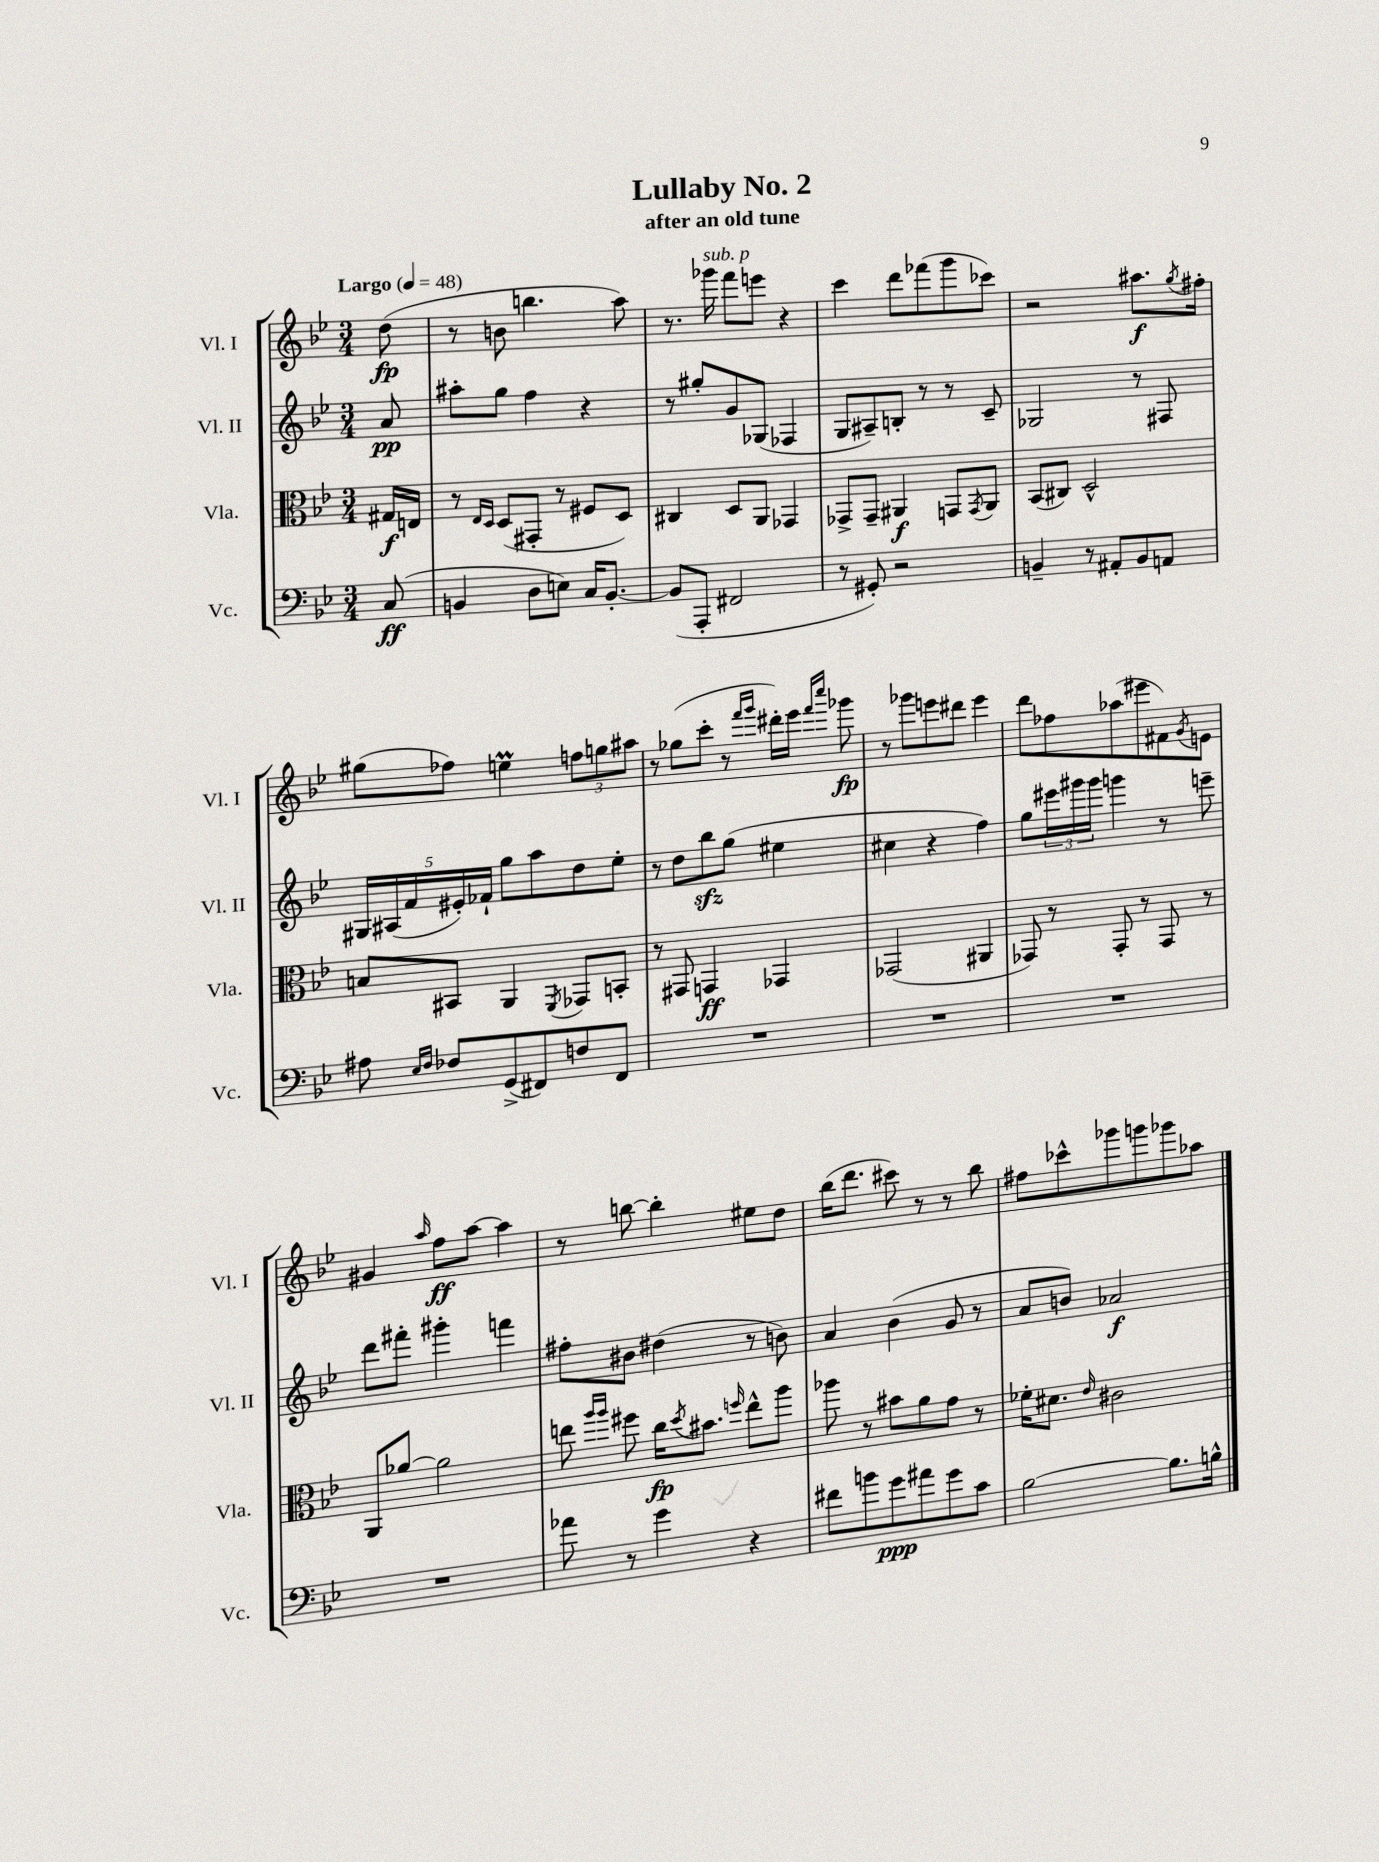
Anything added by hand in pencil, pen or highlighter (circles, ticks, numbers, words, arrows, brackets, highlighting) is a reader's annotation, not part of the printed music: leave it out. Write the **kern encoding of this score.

**kern	**kern	**kern	**kern
*staff4	*staff3	*staff2	*staff1
*clefF4	*clefC3	*clefG2	*clefG2
*k[b-e-]	*k[b-e-]	*k[b-e-]	*k[b-e-]
*M3/4	*M3/4	*M3/4	*M3/4
*MM48	*MM48	*MM48	*MM48
(8C	16G#	8a	(8dd
.	16E	.	.
=	=	=	=
4BB	8r	8aa#'	8r
.	16qqE-	.	.
.	16qqD	.	.
.	(8D	8gg	8b
8D	8GG#'	4ff	4.bb
8E)	8r	.	.
16C	8F#	4r	.
[8.BB'	.	.	.
.	8D)	.	8aa)
=	=	=	=
(8BB]	4C#	8r	8.r
8AAA'	.	8gg#'	.
.	.	.	16ggg-
2FF#	8D	8g	8fff
.	8AA	(8G-	8eee
.	4GG-	4F-	4r
=	=	=	=
8r	8GG-^	8G	4ccc
8GG#')	8GG-~	8A#~)	.
2r	4AA#	8B'	8ddd
.	.	8r	(8fff-
.	8GG	8r	8ggg
.	8qGG	.	.
.	8AA#	8c~	8ccc-)
=	=	=	=
4BB~	(8BB-	2G-	2r
.	8C#)	.	.
8r	2D^^	.	.
8AA#'	.	.	.
8BB	.	8r	8.aa#
8AA	.	8F#	.
.	.	.	8qgg
.	.	.	16ff#'
=	=	=	=
8A#	8B	20G#	(8gg#
.	.	(20A#	.
.	.	20f	.
16qqE-	.	.	.
16qqF	.	.	.
8F-	8BB#	.	8ff-)
.	.	20e#')	.
.	.	20f-`	.
(8GG^	4AA	8gg	4ee
8FF#)	.	8aa	.
.	8qFF	.	.
8F	8GG-	8dd	12ff
.	.	.	12gg
8FF#	8BB'	8ee-'	.
.	.	.	12aa#
=	=	=	=
2.r	8r	8r	8r
.	8GG#	8dd	(8gg-
.	4GG	8bb-	8ccc'
.	.	(8gg	8r
.	.	.	16qqfff
.	.	.	16qqggg
.	4GG-	4ee#	16ddd#')
.	.	.	16eee-
.	.	.	16qqfff
.	.	.	16qqcccc
.	.	.	8ggg-
=	=	=	=
2.r	(2GG-	4cc#	8r
.	.	.	8ggg-
.	.	4r	8eee
.	.	.	8ddd#
.	4AA#	4ff)	4eee
=	=	=	=
2.r	8GG-)	8gg	8ddd
.	8r	24eee#	8ff-
.	.	24ggg#	.
.	.	24ggg#	.
.	8GG-'	4ggg	(8aa-
.	8r	.	8eee#
.	8GG-	8r	8f#)
.	.	.	8qg
.	8r	8eee~	8e
=	=	=	=
2.r	8AA	8ddd	4g#
.	[8a-	8fff#'	.
.	.	.	16qqaa
.	2a-]	4ggg#'	8ff
.	.	.	[8aa
.	.	4fff	4aa]
=	=	=	=
8a-	8ee	8ff#'	8r
.	16qqaa	.	.
.	16qqaa	.	.
8r	8ff#	8b#	[8bb
4g	16cc	(4dd#	4bb']
.	8qdd	.	.
.	8.b#	.	.
.	16qqff	.	.
4r	8ee^^	8r	8ee#
.	8aa	8b)	8dd
=	=	=	=
8f#	8aa-	4a	(16bb-
.	.	.	8.ddd
8b	8r	.	.
8g	8b#	(4b-	8ccc#)
8a#	8a	.	8r
8g	8g	8g	8r
8c	8r	8r	8bb-
=	=	=	=
[2B-	16f-'	8a	8ff#
.	8.d#	.	.
.	.	8b)	8ccc-^^
.	16qqe-	.	.
.	2c#	2a-	8ggg-
.	.	.	8ggg
8.B-]	.	.	8ggg-
.	.	.	8aa-
16B^^	.	.	.
==	==	==	==
*-	*-	*-	*-
